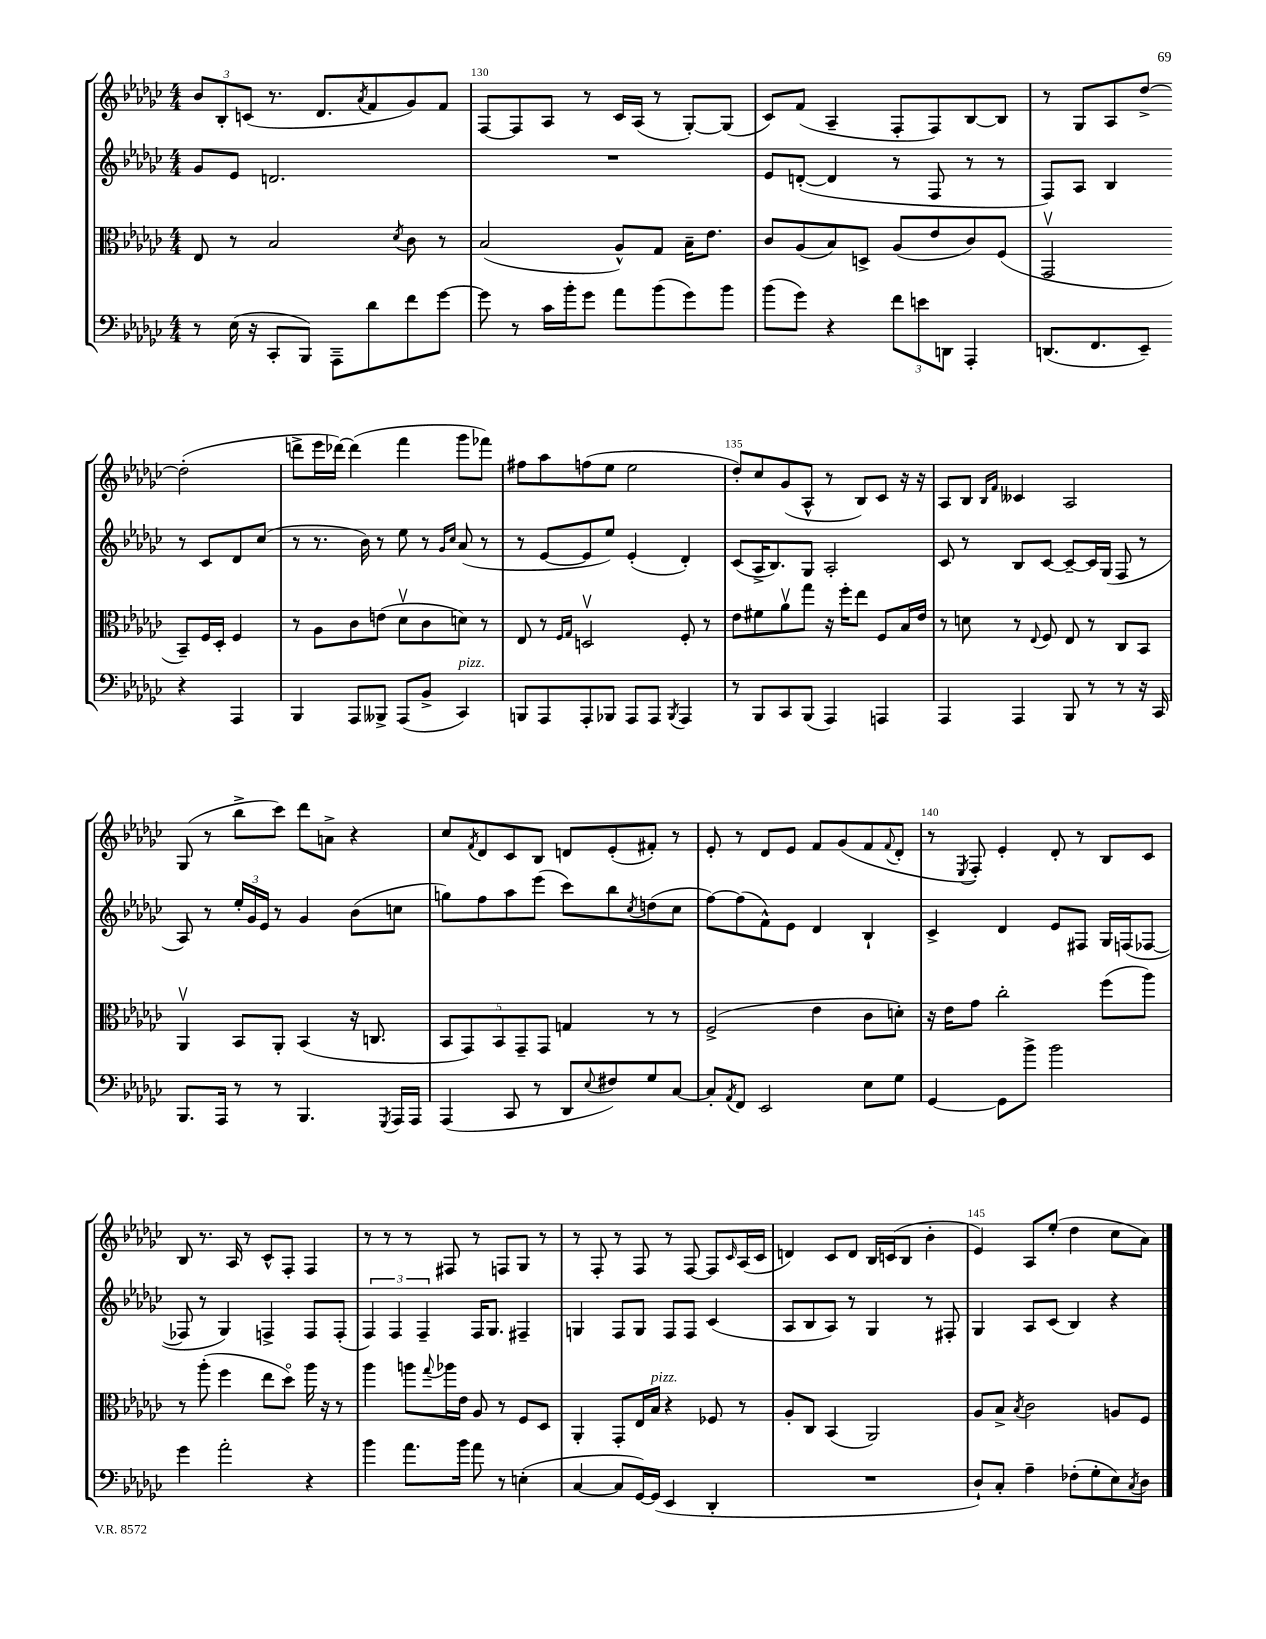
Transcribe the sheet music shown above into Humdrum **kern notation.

**kern	**kern	**kern	**kern
*staff4	*staff3	*staff2	*staff1
*clefF4	*clefC3	*clefG2	*clefG2
*k[b-e-a-d-g-c-]	*k[b-e-a-d-g-c-]	*k[b-e-a-d-g-c-]	*k[b-e-a-d-g-c-]
*M4/4	*M4/4	*M4/4	*M4/4
8r	8E-	8g-	12b-
.	.	.	12B-'
(16E-	8r	8e-	.
.	.	.	(12c
16r	.	.	.
8CC-'	2B-	2.d	8.r
8BBB-)	.	.	.
.	.	.	8.d-
8AAA-~	.	.	.
.	.	.	8qa-
8d-	.	.	8f
.	8qd-	.	.
8f	8c-	.	8g-)
[8g-	8r	.	8f
=	=	=	=
8g-]	(2B-	1r	[8F
8r	.	.	8F]
16c-	.	.	8A-
16b-'	.	.	.
8g-	.	.	8r
8a-	8A-^^)	.	16c-
.	.	.	(16A-
(8b-	8G-	.	8r
8g-)	16B-~	.	[8G-')
.	8.e-	.	.
8b-	.	.	(8G-]
=	=	=	=
(8b-	8c-	8e-	8c-)
8g-)	(8A-	([8d'	(8f
4r	8B-)	4d]	4A-~
.	8D^	.	.
12f	(8A-	8r	8F'
12e	.	.	.
.	8e-	8F	8F)
12DD	.	.	.
4AAA-'	8c-)	8r	[8B-
.	(8F	8r	8B-]
=	=	=	=
(8.DD	2GG-v	8F)	8r
.	.	8A-	8G-
8.FF	.	.	.
.	.	4B-	8A-
8EE-~)	.	.	[8dd-^
4r	8BB-~)	8r	(2dd-']
.	16F	8c-	.
.	16D-'	.	.
4AAA-	4F	8d-	.
.	.	(8cc-	.
=	=	=	=
4BBB-	8r	8r	8ddd^
.	8A-	8.r	16eee-
.	.	.	[16ddd-)
8AAA-	8c-	.	(4ddd-]
.	.	16b-)	.
8BBB--^	(8e	8r	.
(8AAA-	8d-v	8ee-	4fff
8BB-^	8c-	8r	.
.	.	16qqg-	.
.	.	16qqcc-	.
4CC-)	8d)	(8a-	8ggg-
.	8r	8r	8fff-)
=	=	=	=
8BBB	8E-	8r	8ff#
8AAA-	8r	[8e-	8aa-
.	16qqF	.	.
.	16qqG-	.	.
8AAA-'	2Dv	8e-]	(8ff
8BBB-	.	8ee-)	8ee-
8AAA-	.	(4e-'	2ee-
8AAA-	.	.	.
8qBBB-	.	.	.
4AAA-	8F'	4d-')	.
.	8r	.	.
=	=	=	=
8r	8e-	(8c-	8dd-')
8BBB-	8f#	16A-^	8cc-
.	.	8.B-)	.
8CC-	8a-v	.	(8g-
(8BBB-	8gg-	8G-	8A-^^
4AAA-)	16r	2A-'	8r
.	16ff'	.	.
.	8ee-	.	8B-)
4AAA	8F	.	8c-
.	16B-	.	16r
.	16e-	.	16r
=	=	=	=
4AAA-	8r	8c-	8A-
.	8d	8r	8B-
.	.	.	16qqB-
.	.	.	16qqf
4AAA-	8r	8B-	4c--
.	8qqE-	.	.
.	8F	[8c-	.
8BBB-	8E-	8c-~_	2A-
8r	8r	16c-]	.
.	.	(16G-	.
8r	8C-	8F	.
16r	8BB-	8r	.
16CC-	.	.	.
=	=	=	=
8.BBB-	4AA-v	8A-)	(8G-
.	.	8r	8r
16AAA-	.	.	.
8r	8BB-	24ee-'	8bb-^
.	.	24g-	.
.	.	24e-	.
8r	8AA-'	8r	8ccc-)
4.BBB-	(4BB-	4g-	8ddd-
.	.	.	8a^
.	16r	(8b-	4r
.	8.C	.	.
8qGGG-	.	.	.
16AAA-	.	8cc	.
16AAA-	.	.	.
=	=	=	=
(4AAA-	10BB-	8gg)	8cc-
.	10GG-)	.	.
.	.	.	8qf
.	.	8ff	8d-
.	10BB-	.	.
8CC-	.	8aa-	8c-
.	10GG-~	.	.
8r	.	(8eee-	8B-
.	10GG-	.	.
8DD-	4G	8ccc-)	8d
8qqE-	.	.	.
8F#)	.	8bb-	(8e-'
.	.	8qcc-	.
8G-	8r	(8dd	8f#')
[8C-	8r	8cc-	8r
=	=	=	=
8C-']	(2F^	[8ff)	8e-'
8qAA-	.	.	.
8FF	.	(8ff]	8r
2EE-	.	8f^^)	8d-
.	.	8e-	8e-
.	4e-	4d-	8f
.	.	.	(8g-
8E-	8c-	4B-`	8f
.	.	.	8qqf
8G-	8d')	.	8d-'
=	=	=	=
[4GG-	16r	4c-^	8r
.	16e-	.	.
.	.	.	8qE-
.	8g-	.	8F')
8GG-]	2cc-'	4d-	4e-'
8b-^	.	.	.
2b-	.	8e-	8d-'
.	.	8F#	8r
.	(8ff	16G-	8B-
.	.	(16F	.
.	8aa-)	[8F-	8c-
=	=	=	=
4g-	8r	8F-]	8B-
.	(8aa-'	8r	8.r
2a-'	4ff	4G-)	.
.	.	.	16A-
.	.	.	8r
.	8ee-	4F^	8c-^^
.	8dd-o)	.	8F'
4r	16aa-	8F	4F
.	16r	.	.
.	8r	(8F'	.
=	=	=	=
4b-	4aa-	6F)	8r
.	.	.	8r
.	.	6F	.
8.a-	8aa	.	8r
.	.	6F~	.
.	8qqgg-	.	.
.	16aa-	.	8F#
16b-	16e-	.	.
8a-	8A-	16F	8r
.	.	8.G-	.
8r	8r	.	8F
(4E'	8F	4F#~	8G-
.	8D-	.	8r
=	=	=	=
[4C-	4AA-'	4G	8r
.	.	.	8F'
8C-]	8GG-'	8F	8r
[16GG-)	16E-	8G	8F
(16GG-]	16B-	.	.
4EE-	4r	8F	8r
.	.	8F	[8F
4DD-'	8F-	(4c-	8F]
.	.	.	16qqc-
.	8r	.	(16A-
.	.	.	16c-
=	=	=	=
1r	8A-'	8A-	4d)
.	8C-	8B-	.
.	(4BB-	8A-)	8c-
.	.	8r	8d
.	2AA-)	4G-	16B-
.	.	.	(16c
.	.	.	8B-
.	.	8r	4b-'
.	.	8F#'	.
=	=	=	=
8D-`)	8A-	4G-	4e-)
8C-'	8B-^	.	.
.	8qB-	.	.
4A-~	2c-	8A-	8A-
.	.	(8c-	(8ee-'
(8F-'	.	4B-)	4dd-
8G-'	.	.	.
8E-)	8A	4r	8cc-
8qC-	.	.	.
8D-	8F	.	8a-)
==	==	==	==
*-	*-	*-	*-
